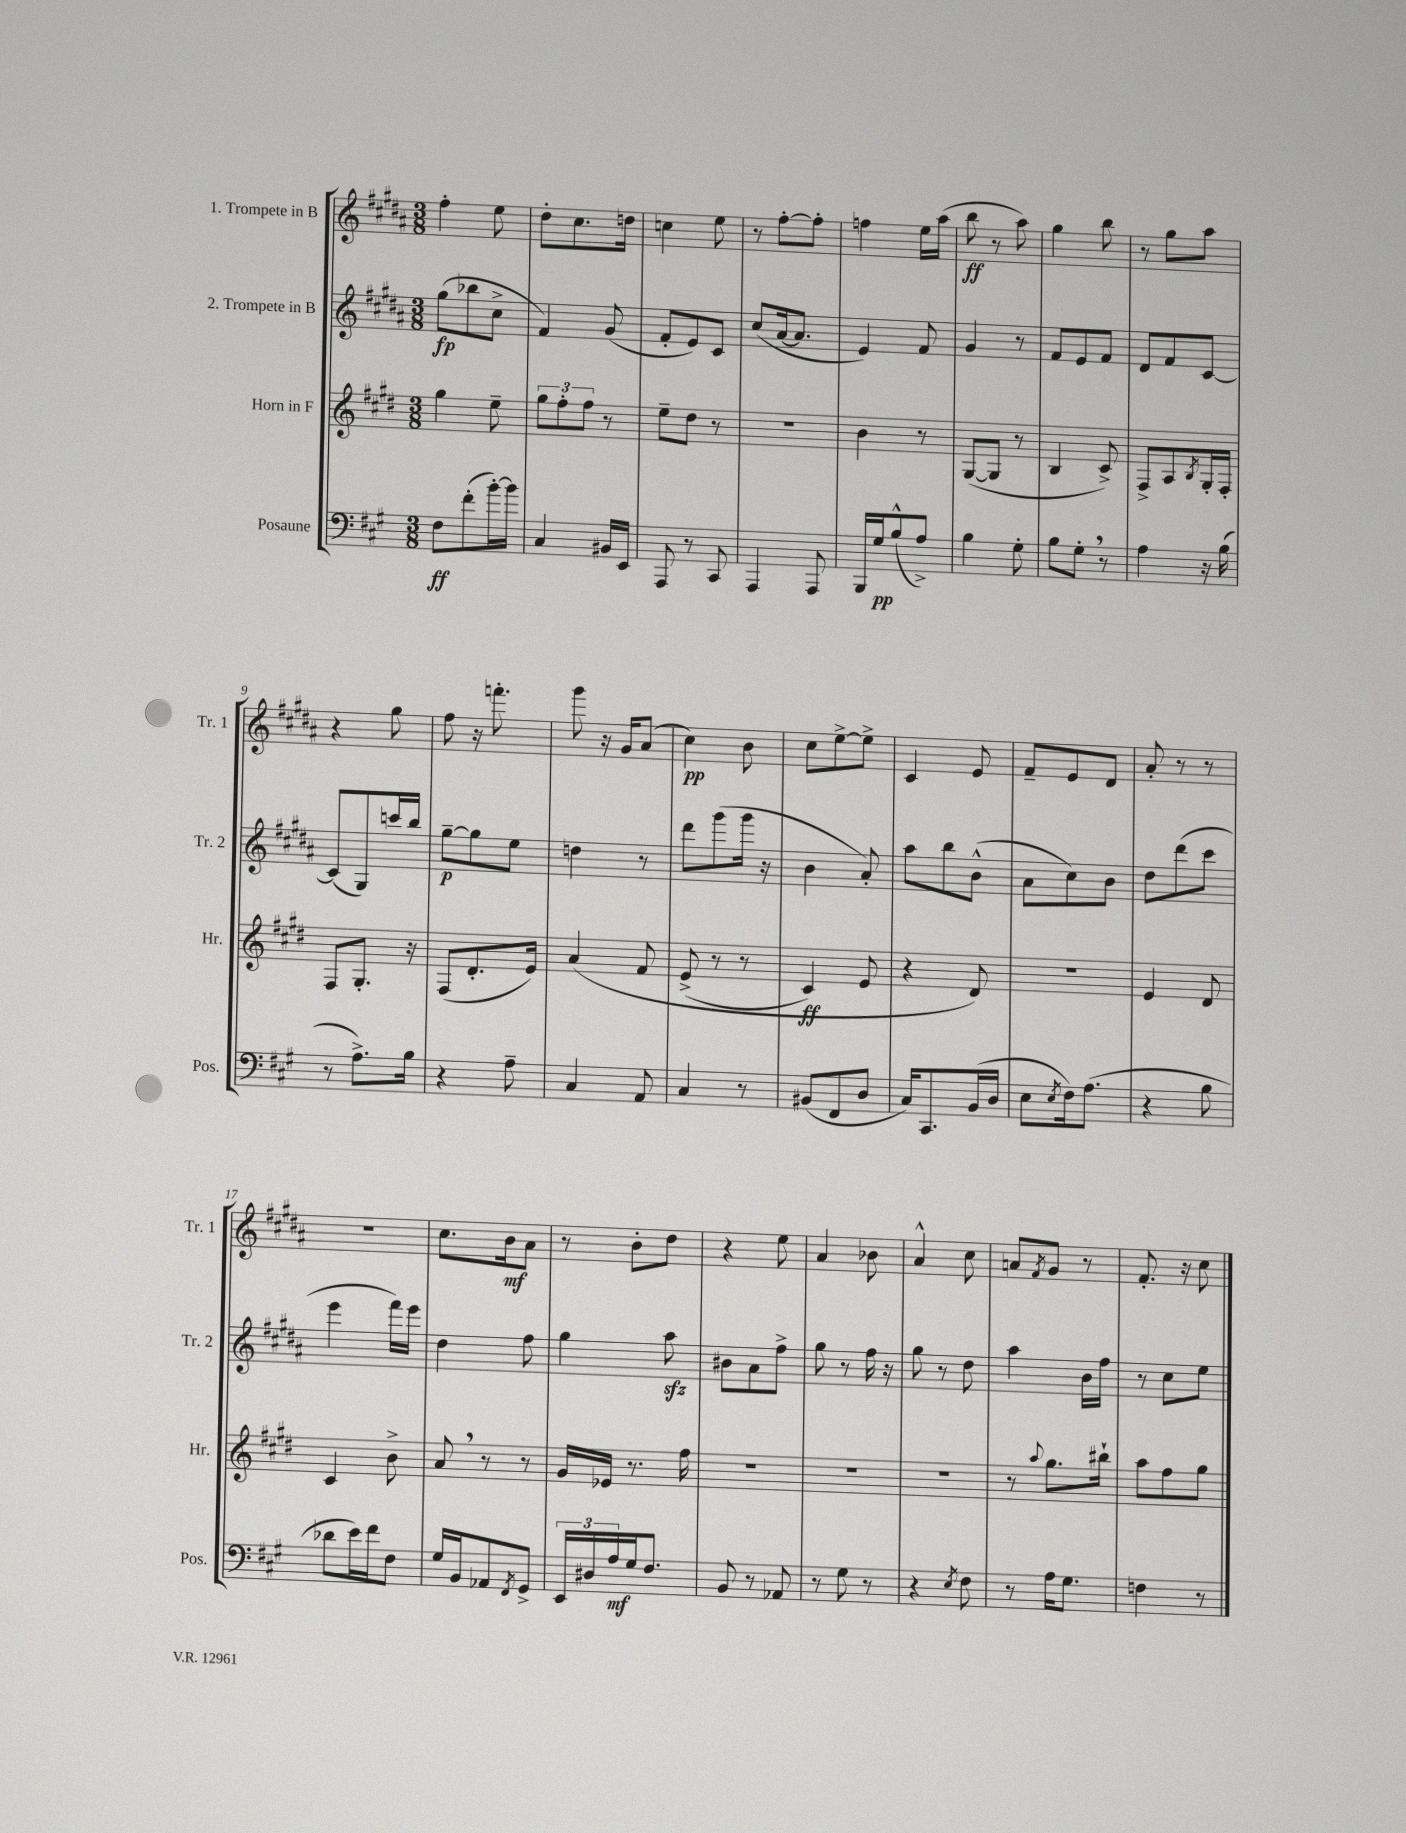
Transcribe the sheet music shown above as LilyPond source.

<<
\new StaffGroup <<
\new Staff = "s0" \with { instrumentName = "1. Trompete in B" shortInstrumentName = "Tr. 1" } {
    \clef treble \key b \major \numericTimeSignature \time 3/8
    fis''4-. e''8 |
    dis''8-. cis''8. d''16 |
    c''4 e''8 |
    r8 fis''8~-. fis''8-. |
    f''4 e''16 ais''16( |
    b''8\ff r8 ais''8) |
    gis''4 b''8 |
    r8 gis''8 ais''8 |
    r4 gis''8 |
    fis''8 r16 f'''8.-. |
    gis'''8 r16 gis'16 ais'8( |
    cis''4\pp) b'8 |
    cis''8 e''8~-> e''8-> |
    cis'4 e'8 |
    fis'8-- e'8 dis'8 |
    ais'8-. r8 r8 |
    R4. |
    cis''8. b'16\mf ais'8 |
    r8 b'8-. dis''8 |
    r4 e''8 |
    ais'4 bes'8 |
    ais'4-^ cis''8 |
    a'8 \acciaccatura { fis'8 } gis'8 r8 |
    fis'8.-. r16 cis''8 \bar "|." |
}
\new Staff = "s1" \with { instrumentName = "2. Trompete in B" shortInstrumentName = "Tr. 2" } {
    \clef treble \key b \major \numericTimeSignature \time 3/8
    gis''8\fp( bes''8 cis''8-> |
    fis'4) gis'8( |
    fis'8-. e'8) cis'8 |
    cis''8( ais'16~ ais'8. |
    e'4) fis'8 |
    gis'4 r8 |
    fis'8 e'8 fis'8 |
    dis'8 fis'8 cis'8~ |
    cis'8( gis8) c'''16 b''16 |
    gis''8~--\p gis''8 e''8 |
    d''4 r8 |
    dis'''8 gis'''8( gis'''16 r16 |
    b'4 ais'8-.) |
    ais''8 b''8 b'8-^( |
    ais'8 cis''8) b'8 |
    dis''8 dis'''8( cis'''8 |
    e'''4 fis'''16) e'''16 |
    dis''4 fis''8 |
    gis''4 ais''8\sfz |
    bis'8 ais'8 fis''8-> |
    gis''8 r8 fis''16 r16 |
    gis''8 r8 dis''8 |
    ais''4 b'16 fis''16 |
    r8 cis''8 e''8 \bar "|." |
}
\new Staff = "s2" \with { instrumentName = "Horn in F" shortInstrumentName = "Hr." } {
    \clef treble \key e \major \numericTimeSignature \time 3/8
    gis''4 e''8-- |
    \tuplet 3/2 { gis''8 fis''8-. fis''8 } r8 |
    e''8-- dis''8 r8 |
    R4. |
    b'4 r8 |
    gis8~( gis8 r8 |
    b4 cis'8->) |
    fis8-> a8 \acciaccatura { b8 } gis16-. fis16-. |
    fis8 gis8.-. r16 |
    fis8( dis'8.-. e'16) |
    a'4\( fis'8 |
    e'8->( r8 r8 |
    cis'4\ff) e'8 |
    r4 dis'8\) |
    R4. |
    e'4 dis'8 |
    cis'4 b'8-> |
    a'8 \breathe r8 r8 |
    gis'16 ees'16 r8. fis''16 |
    R4. |
    R4. |
    R4. |
    r8 \appoggiatura { a''8 } gis''8. bis''16-! |
    a''8 fis''8 gis''8 \bar "|." |
}
\new Staff = "s3" \with { instrumentName = "Posaune" shortInstrumentName = "Pos." } {
    \clef bass \key a \major \numericTimeSignature \time 3/8
    fis8\ff fis'8-.( b'16~-.) b'16 |
    cis4 bis,16 e,16 |
    a,,8 r8 cis,8 |
    a,,4 a,,8 |
    b,,16 gis16\pp b8-^( a8->) |
    b4 gis8-. |
    b8 gis8-. \breathe r8 |
    a4 r16 b16( |
    r8 a8.->) b16 |
    r4 a8-- |
    cis4 a,8 |
    cis4 r8 |
    bis,8( fis,8 d8 |
    cis16) cis,8. b,16( d16 |
    e8 \acciaccatura { e8 } fis16) a8.( |
    r4 b8 |
    des'8 e'16) fis'16 fis8 |
    gis16 b,16 aes,8 \acciaccatura { fis,8 } gis,8-> |
    \tuplet 3/2 { e,16 dis16 a16\mf } gis16 fis8. |
    b,8 r8 aes,8 |
    r8 gis8 r8 |
    r4 \acciaccatura { e8 } fis8 |
    r8 a16 gis8. |
    f4 r8 \bar "|." |
}
>>
>>
